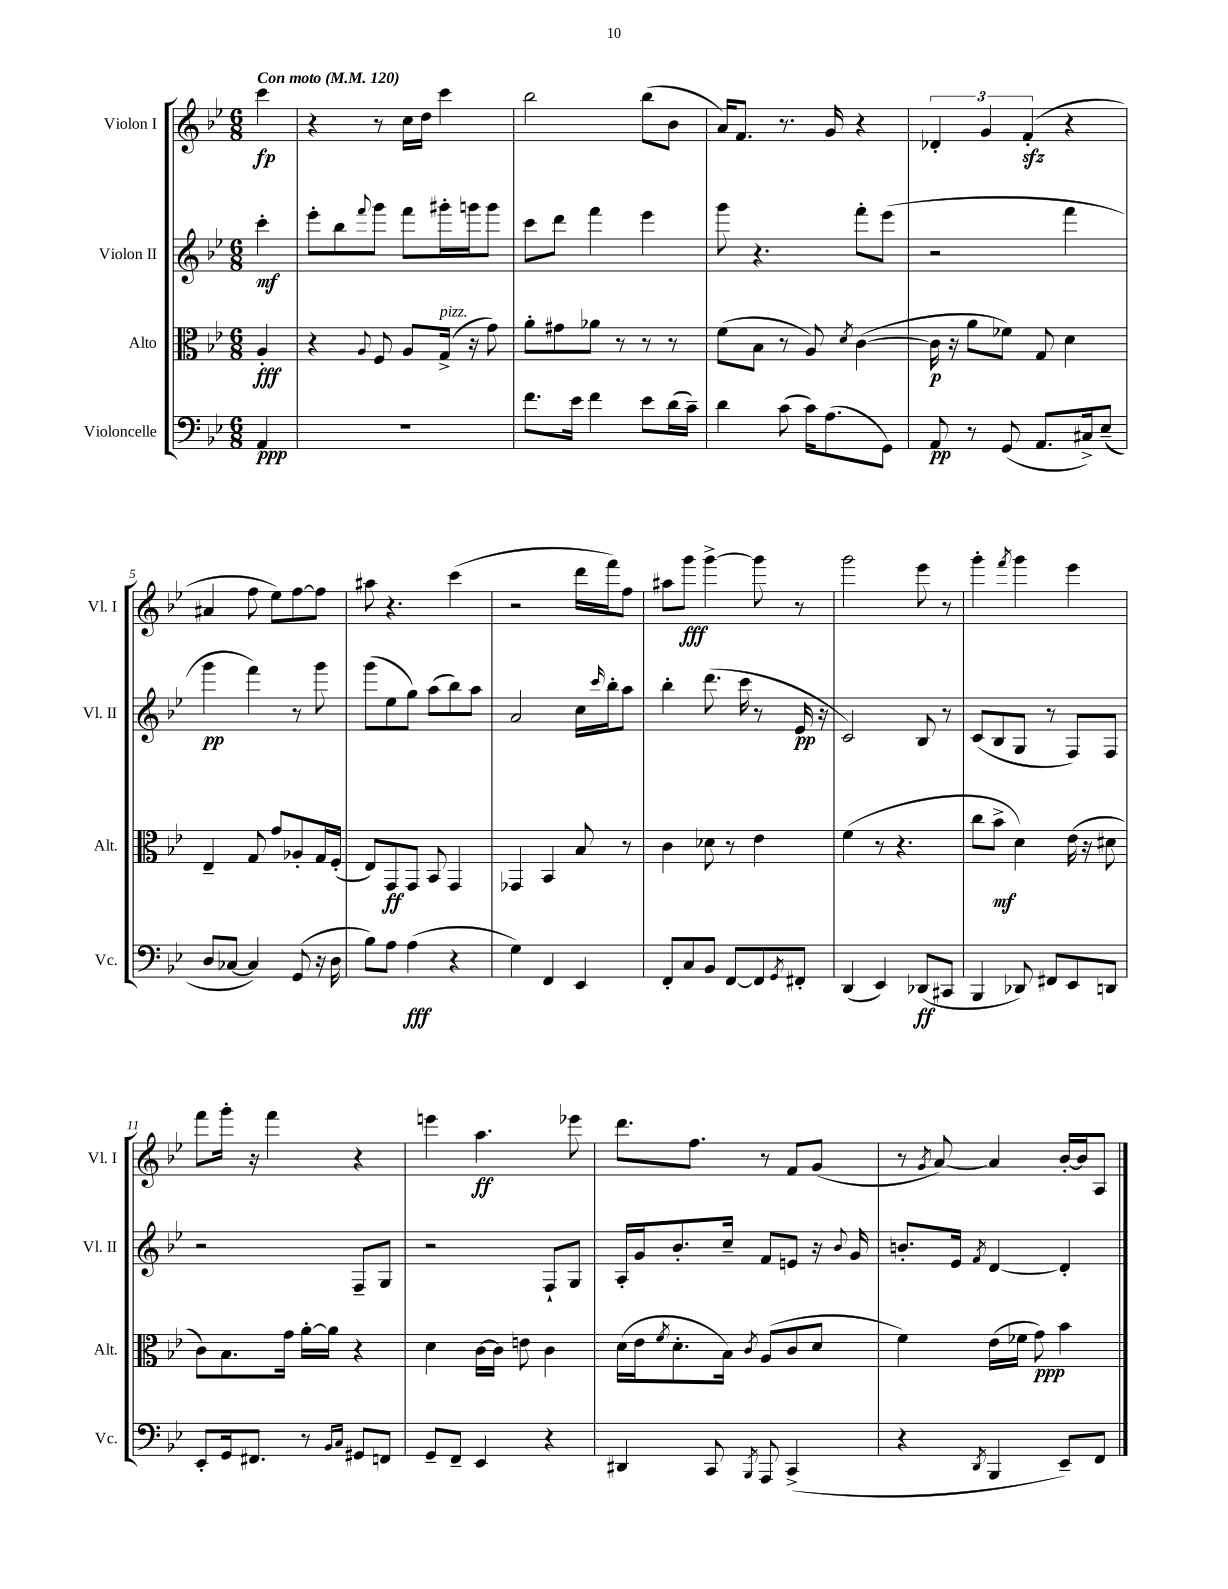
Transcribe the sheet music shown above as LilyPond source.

<<
\new StaffGroup <<
\new Staff = "s0" \with { instrumentName = "Violon I" shortInstrumentName = "Vl. I" } {
    \clef treble \key bes \major \numericTimeSignature \time 6/8 \partial 4 \tempo "Con moto" 4 = 120
    c'''4\fp |
    r4 r8 c''16 d''16 c'''4 |
    bes''2 bes''8( bes'8 |
    a'16) f'8. r8. g'16 r4 |
    \tuplet 3/2 { des'4-. g'4 f'4-.\sfz( } r4 |
    ais'4 f''8 ees''8) f''8~ f''8 |
    ais''8 r4. c'''4( |
    r2 d'''16 f'''16) f''8 |
    ais''8 g'''8\fff g'''4~-> g'''8 r8 |
    g'''2 ees'''8 r8 |
    g'''4-. \acciaccatura { f'''8 } g'''4 ees'''4 |
    f'''8 g'''16-. r16 f'''4 r4 |
    e'''4 a''4.\ff ees'''8 |
    d'''8. f''8. r8 f'8 g'8( |
    r8 \acciaccatura { g'8 } a'8~) a'4 bes'16~-. bes'16 a8 \bar "|." |
}
\new Staff = "s1" \with { instrumentName = "Violon II" shortInstrumentName = "Vl. II" } {
    \clef treble \key bes \major \numericTimeSignature \time 6/8 \partial 4
    c'''4-.\mf |
    ees'''8-. bes''8 \appoggiatura { f'''8 } g'''8 f'''8 gis'''16-. g'''16 g'''8 |
    c'''8 d'''8 f'''4 ees'''4 |
    g'''8 r4. f'''8-. ees'''8( |
    r2 f'''4 |
    g'''4\pp f'''4) r8 g'''8 |
    g'''8( ees''8 g''8) a''8( bes''8) a''8 |
    a'2 c''16 \grace { c'''16 } bes''16-. a''8 |
    bes''4-. d'''8.( c'''16 r8 ees'16\pp r16 |
    c'2) bes8 r8 |
    c'8( bes8 g8 r8 f8) f8 |
    r2 f8-- g8 |
    r2 f8-! g8 |
    a16-. g'16 bes'8.-. c''16-- f'8 e'8 r16 \appoggiatura { bes'8 } g'16 |
    b'8.-. ees'16 \acciaccatura { f'8 } d'4~ d'4-. \bar "|." |
}
\new Staff = "s2" \with { instrumentName = "Alto" shortInstrumentName = "Alt." } {
    \clef alto \key bes \major \numericTimeSignature \time 6/8 \partial 4
    a4-.\fff |
    r4 \appoggiatura { a8 } f8 a8 g16->^\markup { \italic "pizz." }( r16 g'8) |
    a'8-. gis'8 aes'8 r8 r8 r8 |
    f'8( bes8 r8 a8) \acciaccatura { d'8 } c'4~( |
    c'16\p r16 a'8 fes'8) g8 d'4 |
    ees4-- g8 g'8 aes8-. g16 f16-.( |
    ees8) g,8\ff g,8 bes,8 g,4 |
    ges,4 bes,4 bes8 r8 |
    c'4 des'8 r8 ees'4 |
    f'4( r8 r4. |
    c''8 bes'8->\mf d'4) ees'16( r16 dis'8 |
    c'8) bes8. g'16 a'16~-. a'16 r4 |
    d'4 c'16~ c'16 e'8 c'4 |
    d'16( ees'16 \acciaccatura { f'8 } d'8.-. bes16) \acciaccatura { c'8 } a8( c'8 d'8 |
    f'4) ees'16( fes'16 g'8\ppp) bes'4 \bar "|." |
}
\new Staff = "s3" \with { instrumentName = "Violoncelle" shortInstrumentName = "Vc." } {
    \clef bass \key bes \major \numericTimeSignature \time 6/8 \partial 4
    a,4\ppp |
    R2. |
    f'8. ees'16 f'4 ees'8 d'16( c'16--) |
    d'4 c'8( c'16) a8.( g,8) |
    a,8\pp r8 g,8( a,8. cis16->) ees8--( |
    d8 ces8~ ces4) g,8( r16 d16 |
    bes8) a8 a4\fff( r4 |
    g4) f,4 ees,4 |
    f,8-. c8 bes,8 f,8~ f,8 \acciaccatura { g,8 } fis,8-. |
    d,4( ees,4) des,8\ff( cis,8 |
    bes,,4 des,8) fis,8 ees,8 d,8 |
    ees,8-. g,16 fis,8. r8 \grace { bes,16 c16 } gis,8 f,8 |
    g,8-- f,8-- ees,4 r4 |
    dis,4 c,8 \acciaccatura { bes,,8 } a,,8 c,4->( |
    r4 \acciaccatura { d,8 } bes,,4 ees,8--) f,8 \bar "|." |
}
>>
>>
